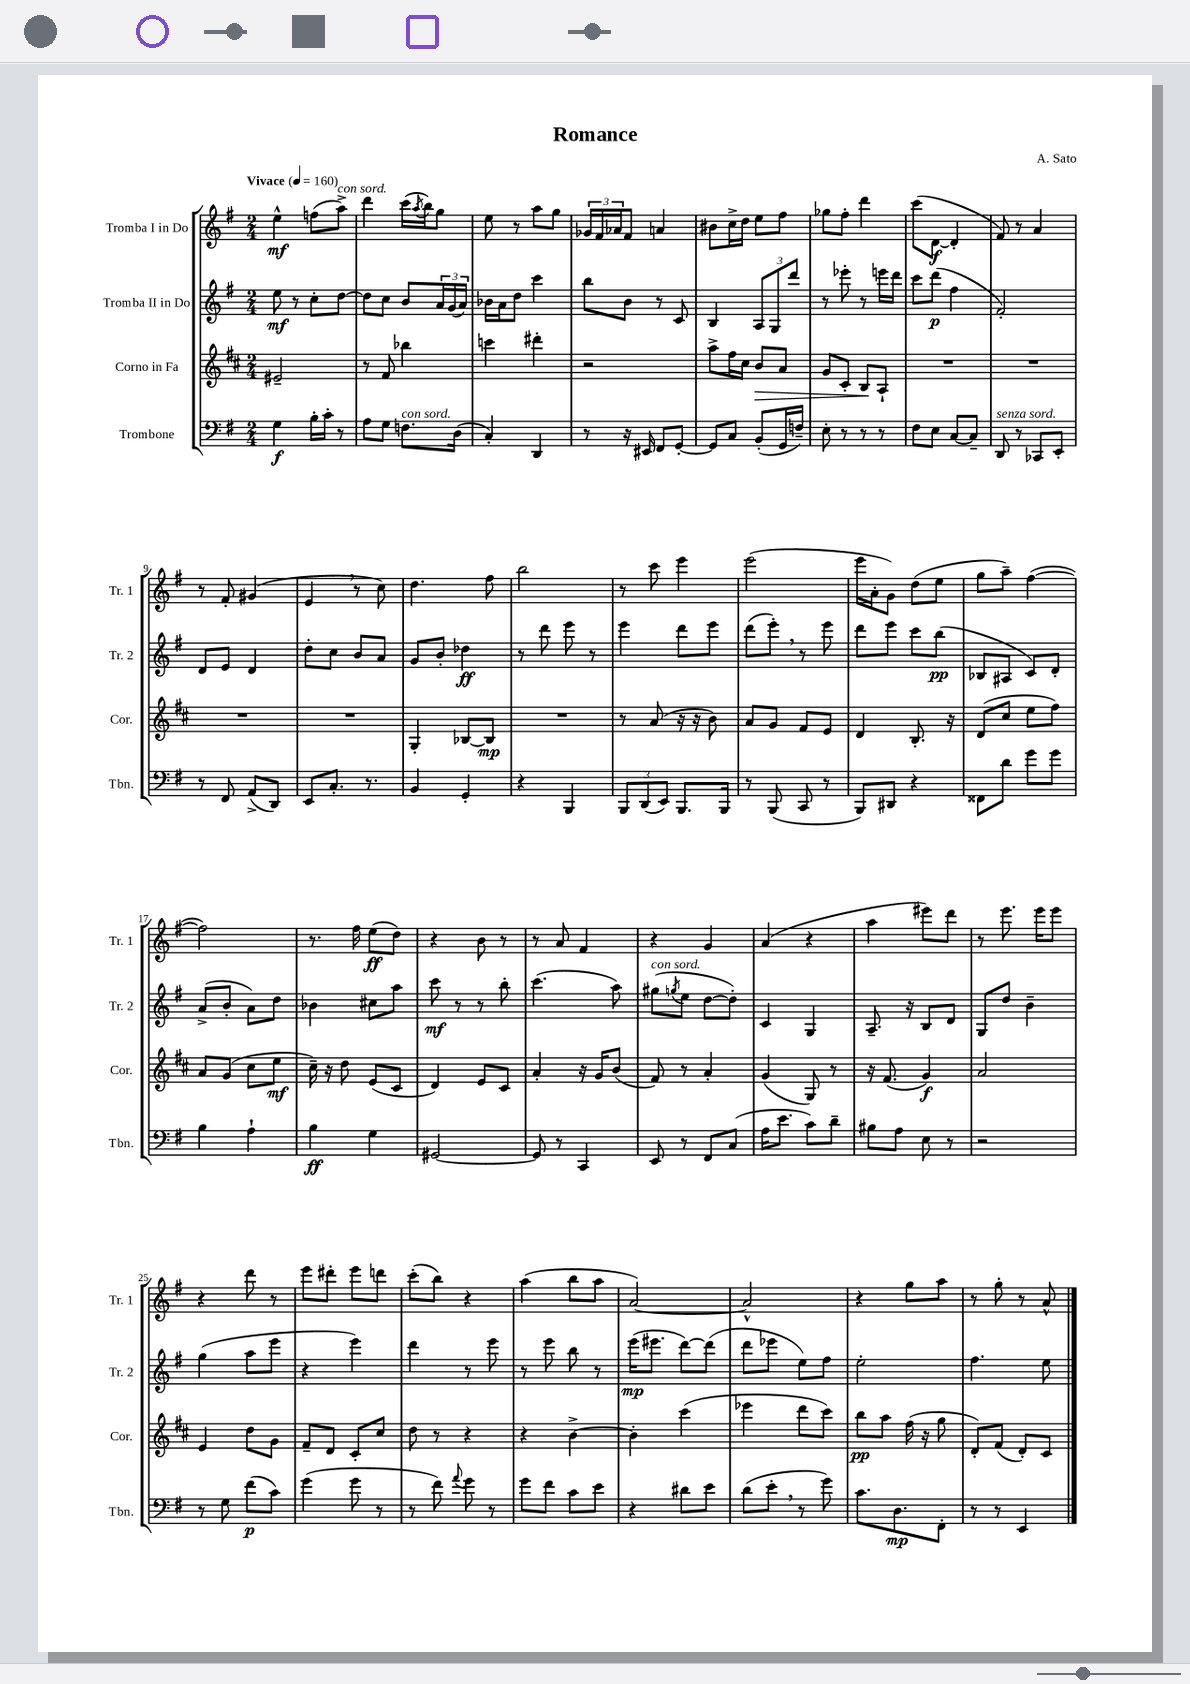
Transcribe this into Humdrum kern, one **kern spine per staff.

**kern	**dynam	**kern	**dynam	**kern	**dynam	**kern	**dynam
*part4	*part4	*part3	*part3	*part2	*part2	*part1	*part1
*staff4	*staff4	*staff3	*staff3	*staff2	*staff2	*staff1	*staff1
*I"Trombone	*	*I"Corno in Fa	*	*I"Tromba II in Do	*	*I"Tromba I in Do	*
*I'Tbn.	*	*I'Cor.	*	*I'Tr. 2	*	*I'Tr. 1	*
*clefF4	*	*clefG2	*	*clefG2	*	*clefG2	*
*k[f#]	*	*k[f#c#]	*	*k[f#]	*	*k[f#]	*
*M2/4	*	*M2/4	*	*M2/4	*	*M2/4	*
*MM160	*	*MM160	*	*MM160	*	*MM160	*
=1	=1	=1	=1	=1	=1	=1	=1
!	!	!	!	!	!	!LO:TX:a:B:t=Vivace	!
4G\	f	2e#X~/	.	8ee\	mf	4ee^^\	mf
.	.	.	.	8r	.	.	.
16B'\LL	.	.	.	8cc'\L	.	(8ffn\L	.
16c'\JJ	.	.	.	.	.	.	.
!	!	!	!	!	!	!LO:TX:a:i:t=con sord.	!
8r	.	.	.	[8dd\J	.	8aa^\J)	.
=2	=2	=2	=2	=2	=2	=2	=2
8A\L	.	8r	.	8dd\L]	.	4ddd\	.
8G\J	.	8f#/	.	8cc\J	.	.	.
!LO:TX:a:i:t=con sord.	!	!	!	!	!	!	!
8.Fn\L	.	4bb-X\	.	8b/L	.	(16ccc\LL	.
.	.	.	.	.	.	8qaa/	.
.	.	.	.	.	.	16bb\J)	.
.	.	.	.	24a/L	.	8gg\J	.
.	.	.	.	(24g/	.	.	.
(16D\Jk	.	.	.	.	.	.	.
.	.	.	.	24a/JJ)	.	.	.
=3	=3	=3	=3	=3	=3	=3	=3
4C'/)	.	4cccn\	.	16b-X\LL	.	8ee\	.
.	.	.	.	16a\J	.	.	.
.	.	.	.	8dd\J	.	8r	.
4DD/	.	4ddd#X'\	.	4ccc\	.	8aa\L	.
.	.	.	.	.	.	8gg\J	.
=4	=4	=4	=4	=4	=4	=4	=4
8r	.	2r	.	8bb\L	.	24g-X/LL	.
.	.	.	.	.	.	24f#/	.
.	.	.	.	.	.	24a-X/J	.
16r	.	.	.	8b\J	.	8f#/J	.
16EE#X/	.	.	.	.	.	.	.
8FF#/L	.	.	.	8r	.	4an/	.
[8GG'/J	.	.	.	8c/	.	.	.
=5	=5	=5	=5	=5	=5	=5	=5
8GG/L]	.	8aa^\L	.	4B/	.	8b#X\L	.
8C/J	.	16ff#\L	.	.	.	16cc^\L	.
.	.	16cc#\JJ	.	.	.	16dd\JJ	.
!	!	!	!LO:HP:b	!	!	!	!
(8BB'/L	.	8b/L	>	12A/L	.	8ee\L	.
.	.	.	.	12G/	.	.	.
16GG/L	.	8a/J	.	.	.	8ff#\J	.
.	.	.	.	12ddd/J	.	.	.
16Fn~/JJ)	.	.	.	.	.	.	.
=6	=6	=6	=6	=6	=6	=6	=6
8E'\	.	8g/L	.	8r	.	8gg-X\L	.
8r	.	8c#'/J	.	8eee-X'\	.	8ff#'\J	.
8r	.	8B/L	.	8r	.	4ddd\	.
8r	.	8A`/J	]	16eeen\LL	.	.	.
.	.	.	.	16ddd\JJ	.	.	.
=7	=7	=7	=7	=7	=7	=7	=7
8F#\L	.	2r	.	8ccc\L	.	(8ccc\L	.
8E\J	.	.	.	(8ddd\J	p	[8d\J	f
[8C/L	.	.	.	4ff#\	.	4d'/]	.
8C~/J]	.	.	.	.	.	.	.
=8	=8	=8	=8	=8	=8	=8	=8
!LO:TX:a:i:t=senza sord.	!	!	!	!	!	!	!
8DD/	.	2r	.	2f#'/)	.	8f#/)	.
8r	.	.	.	.	.	8r	.
8CC-X/L	.	.	.	.	.	4a/	.
8EE'/J	.	.	.	.	.	.	.
!!LO:LB:g=z
=9	=9	=9	=9	=9	=9	=9	=9
8r	.	2r	.	8d/L	.	8r	.
8FF#/	.	.	.	8e/J	.	8f#'/	.
(8AA^/L	.	.	.	4d/	.	(4g#X/	.
8DD/J)	.	.	.	.	.	.	.
=10	=10	=10	=10	=10	=10	=10	=10
8EE/L	.	2r	.	8dd'\L	.	4e,/	.
8.C'/J	.	.	.	8cc\J	.	.	.
.	.	.	.	8b/L	.	8r	.
8.r	.	.	.	.	.	.	.
.	.	.	.	8a/J	.	8cc\)	.
=11	=11	=11	=11	=11	=11	=11	=11
4BB/	.	4G'/	.	8g/L	.	4.dd\	.
.	.	.	.	8b'/J	.	.	.
4GG'/	.	[8B-X/L	.	4dd-X\	ff	.	.
.	.	8B-/J]	mp	.	.	8ff#\	.
=12	=12	=12	=12	=12	=12	=12	=12
4r	.	2r	.	8r	.	2bb\	.
.	.	.	.	8ddd\	.	.	.
4BBB/	.	.	.	8eee\	.	.	.
.	.	.	.	8r	.	.	.
=13	=13	=13	=13	=13	=13	=13	=13
12BBB/L	.	8r	.	4eee\	.	8r	.
(12DD/	.	.	.	.	.	.	.
.	.	(8a/	.	.	.	8ccc\	.
12EE/J)	.	.	.	.	.	.	.
8.BBB/L	.	16r	.	8ddd\L	.	4eee\	.
.	.	16r	.	.	.	.	.
.	.	8b\)	.	8eee\J	.	.	.
16BBB/Jk	.	.	.	.	.	.	.
=14	=14	=14	=14	=14	=14	=14	=14
8r	.	8a/L	.	(8ddd\L	.	(2eee\	.
(8BBB/	.	8g/J	.	8eee',\J)	.	.	.
8CC/	.	8f#/L	.	8r	.	.	.
8r	.	8e/J	.	8eee\	.	.	.
=15	=15	=15	=15	=15	=15	=15	=15
8BBB/L)	.	4d/	.	8ddd\L	.	16eee\LL	.
.	.	.	.	.	.	16a'\J	.
8DD#X/J	.	.	.	8eee\J	.	8g\J)	.
4r	.	8.B'/	.	8ccc\L	.	(8dd\L	.
.	.	.	.	(8bb\J	pp	8ee\J	.
.	.	16r	.	.	.	.	.
=16	=16	=16	=16	=16	=16	=16	=16
8FF##X\L	.	(8d/L	.	8B-X/L	.	8gg\L	.
8d\J	.	8cc#/J	.	8A#X/J	.	8aa~\J)	.
8g\L	.	8ee\L	.	8c/L)	.	([4ff#\	.
8g\J	.	8ff#\J)	.	8d'/J	.	.	.
!!LO:LB:g=z
=17	=17	=17	=17	=17	=17	=17	=17
4B\	.	8a/L	.	(8a^/L	.	2ff#\])	.
.	.	(8g/J	.	8b'/J	.	.	.
4A`\	.	8cc#\L	.	8a\L)	.	.	.
.	.	8ee\J	mf	8dd\J	.	.	.
=18	=18	=18	=18	=18	=18	=18	=18
4B\	ff	16cc#~\)	.	4b-X\	.	8.r	.
.	.	16r	.	.	.	.	.
.	.	8dd\	.	.	.	.	.
.	.	.	.	.	.	16ff#\	.
4G\	.	(8e/L	.	8cc#X\L	.	(8ee\L	ff
.	.	8c#/J	.	8aa\J	.	8dd\J)	.
=19	=19	=19	=19	=19	=19	=19	=19
[2GG#X/	.	4d/)	.	8ccc\	mf	4r	.
.	.	.	.	8r	.	.	.
.	.	8e/L	.	8r	.	8b\	.
.	.	8c#/J	.	8bb'\	.	8r	.
=20	=20	=20	=20	=20	=20	=20	=20
8GG#/]	.	4a'/	.	(4.ccc\	.	8r	.
8r	.	.	.	.	.	8a/	.
4CC/	.	16r	.	.	.	4f#/	.
.	.	16g/KL	.	.	.	.	.
.	.	(8b/J	.	8aa\)	.	.	.
=21	=21	=21	=21	=21	=21	=21	=21
!	!	!	!	!LO:TX:a:i:t=con sord.	!	!	!
8EE/	.	8f#/)	.	(8gg#X\L	.	4r	.
.	.	.	.	8qggn/	.	.	.
8r	.	8r	.	8ee\J	.	.	.
8FF#/L	.	4a'/	.	[8dd\L	.	4g/	.
(8C/J	.	.	.	8dd'\J])	.	.	.
=22	=22	=22	=22	=22	=22	=22	=22
16A\KL	.	(4g/	.	4c/	.	(4a/	.
8.e\J	.	.	.	.	.	.	.
8c\L)	.	8G/)	.	4G/	.	4r	.
8d~\J	.	8r	.	.	.	.	.
=23	=23	=23	=23	=23	=23	=23	=23
8B#X\L	.	16r	.	8.A~/	.	4aa\	.
.	.	(8.f#/	.	.	.	.	.
8A\J	.	.	.	.	.	.	.
.	.	.	.	16r	.	.	.
8E\	.	4g/)	f	8B/L	.	8eee#X\L)	.
8r	.	.	.	8d/J	.	8ddd\J	.
=24	=24	=24	=24	=24	=24	=24	=24
2r	.	2a/	.	8G/L	.	8r	.
.	.	.	.	8dd/J	.	8.eee\	.
.	.	.	.	4b~\	.	.	.
.	.	.	.	.	.	16eee\KL	.
.	.	.	.	.	.	8eee\J	.
!!LO:LB:g=z
=25	=25	=25	=25	=25	=25	=25	=25
8r	.	4e/	.	(4gg\	.	4r	.
8G\	.	.	.	.	.	.	.
(8f#\L	p	8dd\L	.	8aa\L	.	8ddd\	.
8c\J)	.	8g\J	.	8eee\J	.	8r	.
=26	=26	=26	=26	=26	=26	=26	=26
(4g\	.	8f#~/L	.	4r	.	8eee\L	.
.	.	8d/J	.	.	.	8ddd#X'\J	.
8g\	.	8c#'/L	.	4eee\)	.	8eee\L	.
8r	.	8cc#/J	.	.	.	8dddn\J	.
=27	=27	=27	=27	=27	=27	=27	=27
8r	.	8dd\	.	4ddd\	.	(8ccc'\L	.
8f#\)	.	8r	.	.	.	8bb\J)	.
8qqa/	.	.	.	.	.	.	.
8g\	.	4r	.	8r	.	4r	.
8r	.	.	.	8eee\	.	.	.
=28	=28	=28	=28	=28	=28	=28	=28
8g\L	.	4r	.	8r	.	(4aa\	.
8f#\J	.	.	.	8eee\	.	.	.
8c\L	.	[4b^\	.	8bb\	.	8bb\L	.
8e\J	.	.	.	8r	.	8aa\J	.
=29	=29	=29	=29	=29	=29	=29	=29
4r	.	4b'\]	.	(16eee\KL	mp	[2a/)	.
.	.	.	.	8.eee#X\J	.	.	.
8d#X\L	.	(4ccc#\	.	[8ddd\L)	.	.	.
8e\J	.	.	.	(8ddd\J]	.	.	.
=30	=30	=30	=30	=30	=30	=30	=30
(8d\L	.	4eee-X\	.	8ddd\L	.	2a^^/]	.
8e',\J	.	.	.	8eee-X\J	.	.	.
8r	.	8ddd\L	.	8ee\L)	.	.	.
8g\)	.	8ccc#\J)	.	8ff#\J	.	.	.
=31	=31	=31	=31	=31	=31	=31	=31
8.c\L	.	8bb\L	pp	2ee'\	.	4r	.
.	.	8aa\J	.	.	.	.	.
8.D\	mp	.	.	.	.	.	.
.	.	(16ff#\	.	.	.	8gg\L	.
.	.	16r	.	.	.	.	.
8FF#'\J	.	8gg\	.	.	.	8aa\J	.
=32	=32	=32	=32	=32	=32	=32	=32
8r	.	8d'/L)	.	4.ff#\	.	8r	.
8r	.	(8f#/J	.	.	.	8gg'\	.
4EE/	.	8d'/L)	.	.	.	8r	.
.	.	8c#/J	.	8ee\	.	8a^^/	.
==	==	==	==	==	==	==	==
*-	*-	*-	*-	*-	*-	*-	*-
